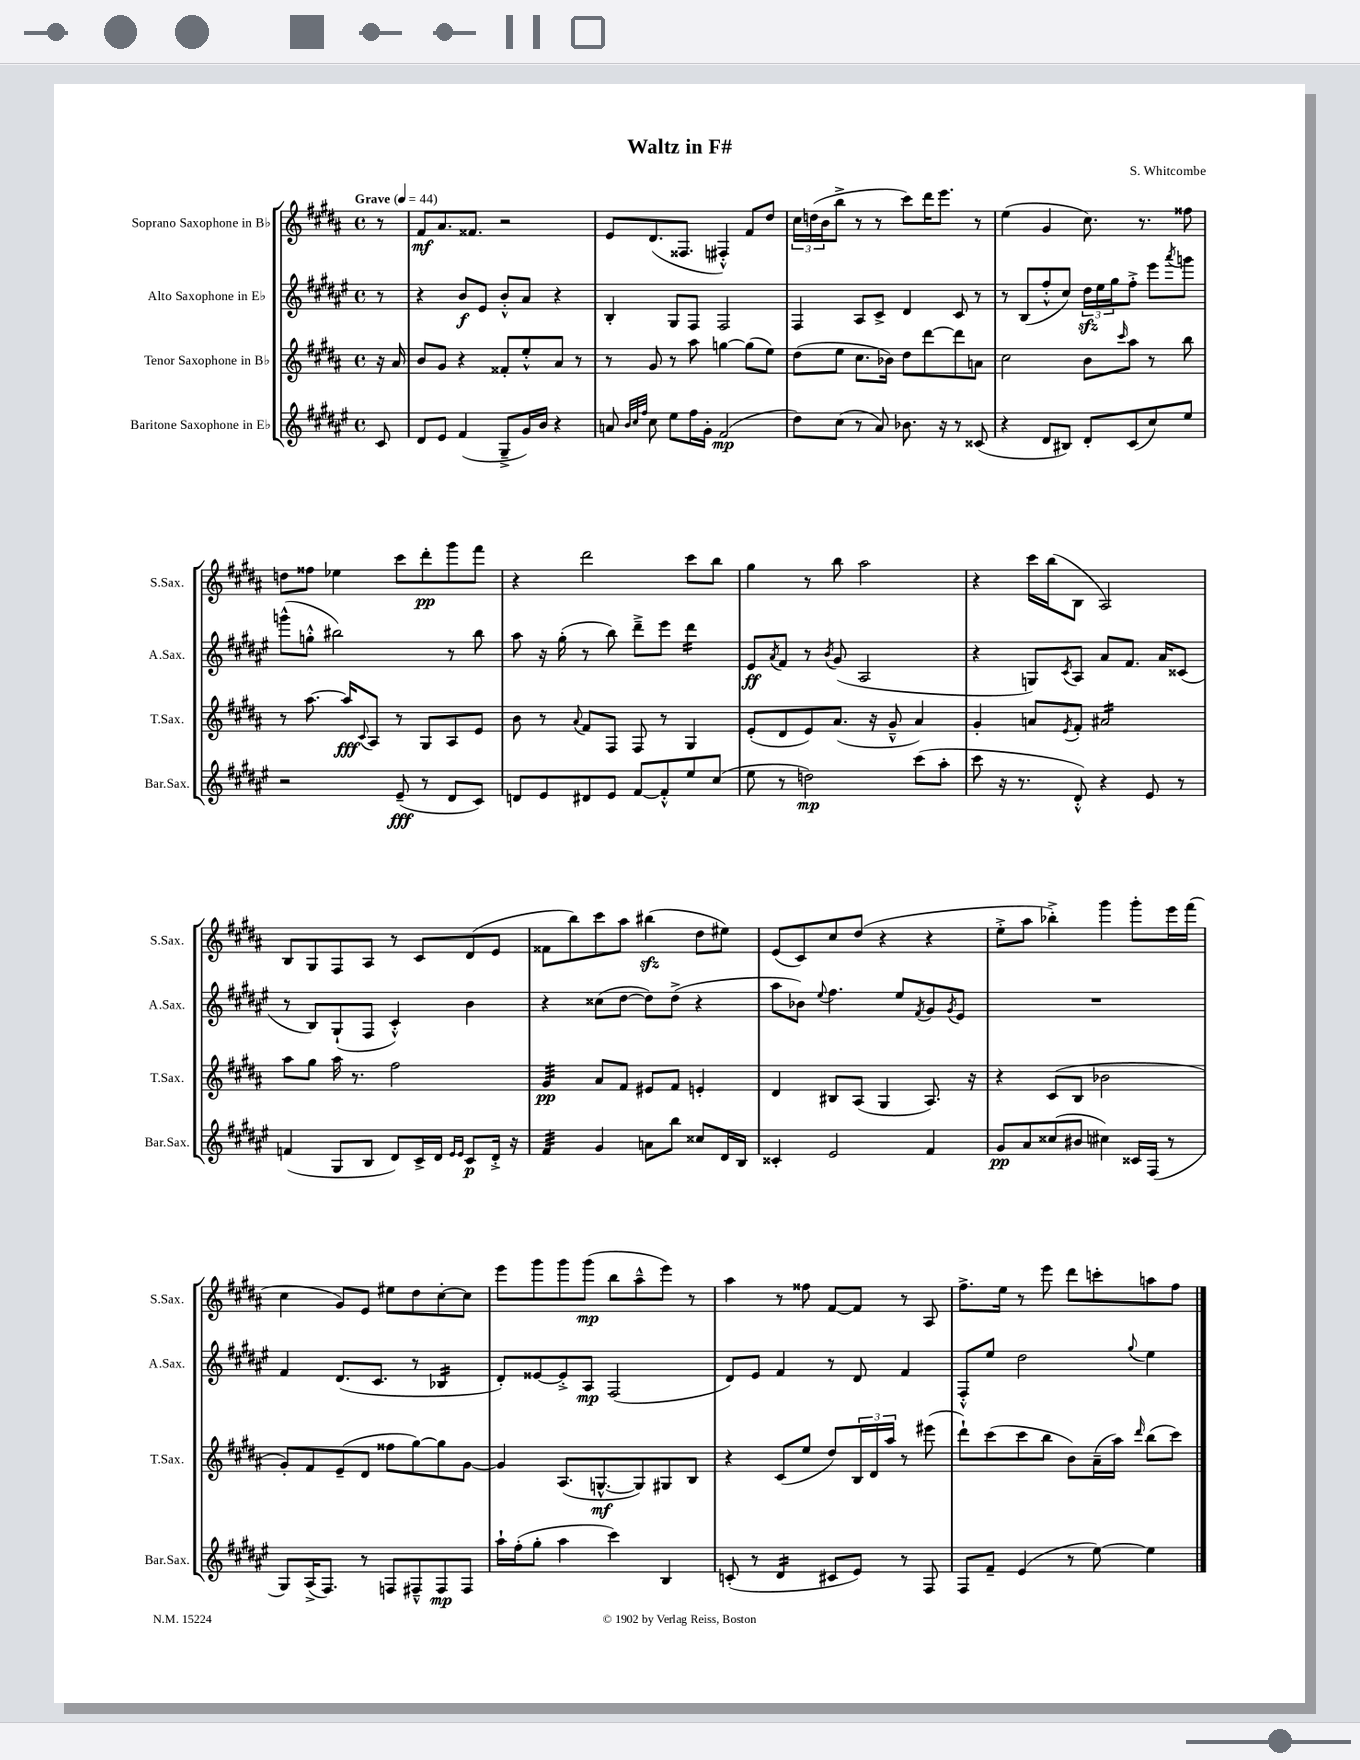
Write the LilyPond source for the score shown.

\header { title = "Waltz in F#" composer = "S. Whitcombe" }
<<
\new StaffGroup <<
\new Staff = "s0" \with { instrumentName = "Soprano Saxophone in Bb" shortInstrumentName = "S.Sax." } {
    \clef treble \key b \major \defaultTimeSignature \time 4/4 \partial 8 \tempo "Grave" 4 = 44
    r8 |
    fis'8\mf ais'8. fisis'8. r2 |
    e'8 dis'8.( fisis8. fis4-.-^) fis'8 dis''8 |
    \tuplet 3/2 { cis''16 d''16( b'16 } b''8-> r8 r8 cis'''8) dis'''16 e'''8. r8 |
    e''4( gis'4 cis''8.) r8. fisis''8 |
    d''8 fisis''8 ees''4 cis'''8 dis'''8-.\pp gis'''8 fis'''8 |
    r4 dis'''2 cis'''8 b''8 |
    gis''4 r8 b''8 ais''2 |
    r4 cis'''16 b''16( b8 ais2) |
    b8 gis8 fis8 ais8 r8 cis'8 dis'8( e'8 |
    fisis'8 b''8) cis'''8 ais''8 bis''4\sfz( dis''8 eis''8) |
    e'8( cis'8) cis''8 dis''8( r4 r4 |
    e''8-.-> ais''8 bes''4-.->) gis'''4 gis'''8-. e'''16 fis'''16( |
    cis''4 gis'8) e'8 eis''8 dis''8 cis''8~-. cis''8 |
    e'''8 gis'''8 gis'''8 gis'''8\mp( b''8 ais''8---^ e'''8) r8 |
    ais''4 r8 fisis''8 fis'8~ fis'8 r8 ais8 |
    fis''8.-> e''16 r8 e'''8 dis'''8 c'''8-. a''8 fis''8 \bar "|." |
}
\new Staff = "s1" \with { instrumentName = "Alto Saxophone in Eb" shortInstrumentName = "A.Sax." } {
    \clef treble \key fis \major \defaultTimeSignature \time 4/4 \partial 8
    r8 |
    r4 b'8\f eis'8 b'8-.-^ ais'8 r4 |
    b4-. gis8 fis8 fis2 |
    fis4 ais8 cis'8-> dis'4 cis'8 r8 |
    r8 b8( fis''8-.-^ cis''8) \tuplet 3/2 { dis''16\sfz eis''16 gis''16 } fis''8-.-> eis'''8 \acciaccatura { ais'''8 } g'''8 |
    g'''8-^( g''8-.-^ bis''2) r8 bis''8 |
    ais''8 r16 gis''16-.( r8 b''8) dis'''8---> eis'''8 dis'''4:16 |
    eis'8\ff \acciaccatura { ais'8 } fis'8 r8 \acciaccatura { b'8 } gis'8( ais2 |
    r4 g8) \acciaccatura { cis'8 } ais8 ais'8 fis'8. ais'16 cisis'8( |
    r8 b8) gis8-!( fis8 cis'4-.-^) b'4 |
    r4 cisis''8( dis''8~ dis''8) dis''8->( r4 |
    ais''8 bes'8) \appoggiatura { eis''8 } fis''4. eis''8 \acciaccatura { fis'8 } gis'8 \acciaccatura { gis'8 } eis'8 |
    R1 |
    fis'4 dis'8.( cis'8. r8 bes4:16 |
    dis'8-.) eisis'8~ eisis'8-.-> ais8\mp fis2( |
    dis'8) eis'8 fis'4 r8 dis'8 fis'4 |
    fis8-.-^ eis''8 dis''2 \appoggiatura { gis''8 } eis''4 \bar "|." |
}
\new Staff = "s2" \with { instrumentName = "Tenor Saxophone in Bb" shortInstrumentName = "T.Sax." } {
    \clef treble \key b \major \defaultTimeSignature \time 4/4 \partial 8
    r16 ais'16 |
    b'8 gis'8 r4 fisis'8-. e''8-.-^ ais'8 r8 |
    r8 gis'8 r8 ais''8 g''4~ g''8( e''8) |
    dis''8( e''8 cis''8. bes'16) dis''8 dis'''8~ dis'''8 a'8 |
    cis''2 b'8 \grace { cis'''16 } ais''8 r8 b''8 |
    r8 ais''8.~ ais''16\fff \appoggiatura { cis'8 } ais8 r8 gis8 ais8 e'8 |
    b'8 r8 \appoggiatura { ais'8 } fis'8 fis8 fis8 r8 gis4 |
    e'8-.( dis'8 e'8) ais'8.( r16 gis'8---^ ais'4) |
    gis'4-. a'8 \acciaccatura { e'8 } fis'8-. ais'2:16 |
    ais''8 gis''8 ais''16 r8. fis''2 |
    gis'4:32\pp ais'8 fis'8 eis'8 fis'8 e'4-. |
    dis'4 bis8 ais8( gis4 ais8.) r16 |
    r4 cis'8( b8 bes'2 |
    gis'8-.) fis'8 e'8--( dis'8 fisis''8 gis''8~) gis''8 gis'8~ |
    gis'4 ais8.( g8.~-^\mf g8) gis8 b8 |
    r4 cis'8( e''8 dis''8) \tuplet 3/2 { b16 dis'16 ais''16 } r8 eis'''8( |
    dis'''8-!) cis'''8( cis'''8 b''8 b'8) ais'16--( ais''16) \grace { dis'''16 } b''8( cis'''8) \bar "|." |
}
\new Staff = "s3" \with { instrumentName = "Baritone Saxophone in Eb" shortInstrumentName = "Bar.Sax." } {
    \clef treble \key fis \major \defaultTimeSignature \time 4/4 \partial 8
    cis'8 |
    dis'8 eis'8 fis'4( gis8---> gis'16) b'16 r4 |
    a'8 \grace { b'32 cis''32 fis''32 } cis''8 eis''8 fis''16 gis'16-. fis'2\mp( |
    dis''8) cis''8( r8 ais'8) bes'8. r16 r8 cisis'8( |
    r4 dis'8 bis8) dis'8-. cis'8( cis''8) eis''8 |
    r2 eis'8--\fff( r8 dis'8 cis'8) |
    d'8 eis'8 dis'8 eis'8 fis'8~ fis'8-.-^ eis''8 cis''8( |
    eis''8 r8 d''2\mp) cis'''8( ais''8-. |
    cis'''8 r16 r8. dis'8-.-^) r4 eis'8 r8 |
    f'4( gis8 b8 dis'8) cis'16-> dis'16 \grace { eis'16 eis'16 } cis'8\p dis'16-.-> r16 |
    fis'4:32 gis'4 a'8 b''8 cisis''8 dis'16 b16 |
    cisis'4-. eis'2 fis'4 |
    gis'8\pp ais'8 cisis''8( bis'8 cis''4) cisis'16 fis16( r8 |
    gis8) ais16->( fis8.) r8 f8 fis8---^ fis8\mp fis8 |
    ais''16-! fis''16-.( gis''8-. ais''4 cis'''4) b4 |
    c'8-.( r8 dis'4:16 cis'8 eis'8) r8 fis8 |
    fis8 fis'8-- eis'4( r8 eis''8~) eis''4 \bar "|." |
}
>>
>>
\layout { \context { \Score \remove "Bar_number_engraver" } }
